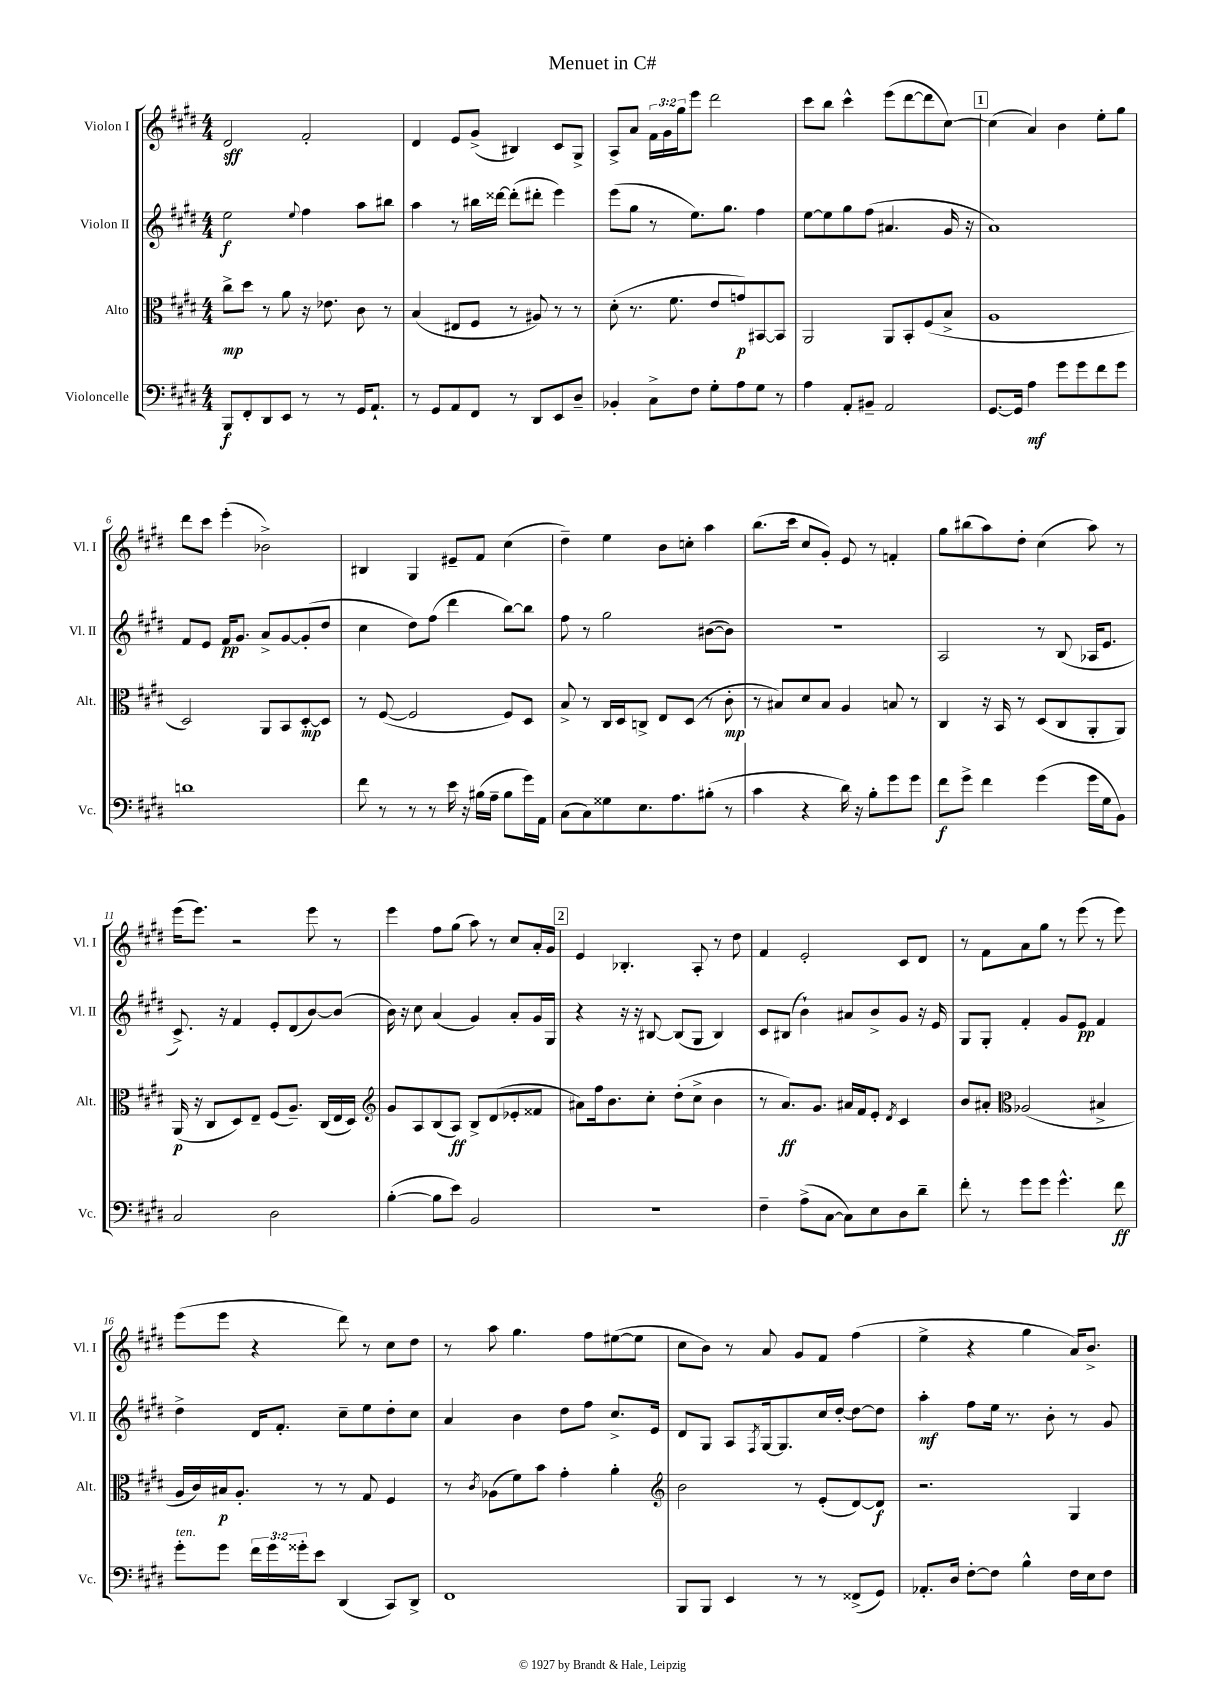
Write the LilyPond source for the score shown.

\header { title = "Menuet in C#" }
<<
\new StaffGroup <<
\new Staff = "s0" \with { instrumentName = "Violon I" shortInstrumentName = "Vl. I" } {
    \clef treble \key e \major \numericTimeSignature \time 4/4 \override Staff.TupletNumber.text = #tuplet-number::calc-fraction-text
    dis'2\sff fis'2-. |
    dis'4 e'8 gis'8->( bis4) cis'8 gis8-> |
    a8-> a'8 \tuplet 3/2 { fis'16 gis'16 gis''16 } e'''8 dis'''2 |
    cis'''8 b''8 cis'''4-^ e'''8( dis'''8~ dis'''8 cis''8~) |
    \mark \markup { \box "1" } cis''4( a'4) b'4 e''8-. gis''8 |
    dis'''8 cis'''8 e'''4-.( bes'2->) |
    bis4 gis4 eis'8-- fis'8 cis''4( |
    dis''4--) e''4 b'8 c''8-. a''4 |
    b''8.( cis'''16 cis''8 gis'8-.) e'8 r8 f'4-. |
    gis''8 bis''8( a''8) dis''8-. cis''4( a''8) r8 |
    e'''16( e'''8.) r2 e'''8 r8 |
    e'''4 fis''8 gis''8( a''8) r8 cis''8 a'16-. gis'16 |
    \mark \markup { \box "2" } e'4 bes4.-. a8-. r8 dis''8 |
    fis'4 e'2-. cis'8 dis'8 |
    r8 fis'8 a'8 gis''8 r8 e'''8( r8 e'''8) |
    e'''8( e'''8 r4 dis'''8) r8 cis''8 dis''8 |
    r8 a''8 gis''4. fis''8 eis''8~( eis''8 |
    cis''8 b'8) r8 a'8 gis'8 fis'8 fis''4( |
    e''4-> r4 gis''4 a'16) b'8.-> \bar "|." |
}
\new Staff = "s1" \with { instrumentName = "Violon II" shortInstrumentName = "Vl. II" } {
    \clef treble \key e \major \numericTimeSignature \time 4/4
    e''2\f \appoggiatura { e''8 } fis''4 a''8 bis''8 |
    a''4 r8 bis''16 disis'''16~ disis'''8-.( dis'''8-. e'''4) |
    e'''8( gis''8 r8 e''8.) gis''8. fis''4 |
    e''8~ e''8 gis''8 fis''8( ais'4. gis'16 r16 |
    \mark \markup { \box "1" } a'1) |
    fis'8 e'8 fis'16\pp gis'8. a'8-> gis'8~ gis'8-.( dis''8 |
    cis''4 dis''8) fis''8( dis'''4 b''8~) b''8 |
    fis''8 r8 gis''2 bis'8~( bis'8) |
    R1 |
    a2 r8 b8( aes16 e'8. |
    cis'8.->) r16 fis'4 e'8-. dis'8( b'8~) b'8( |
    b'16) r16 cis''8 a'4( gis'4) a'8-. gis'16 gis16 |
    \mark \markup { \box "2" } r4 r16 r16 bis8~ bis8( gis8 bis4) |
    cis'8 bis8( b'4-!) ais'8 b'8-> gis'8 r16 e'16 |
    gis8 gis8-. fis'4-. gis'8 e'8\pp fis'4 |
    dis''4-> dis'16 fis'8.-. cis''8-- e''8 dis''8-. cis''8 |
    a'4 b'4 dis''8 fis''8 cis''8.-> e'16 |
    dis'8 gis8 a8 \acciaccatura { fis8 } gis16~ gis8. cis''16 dis''16~-. dis''8~ dis''8 |
    a''4-.\mf fis''8 e''16 r8. b'8-. r8 gis'8 \bar "|." |
}
\new Staff = "s2" \with { instrumentName = "Alto" shortInstrumentName = "Alt." } {
    \clef alto \key e \major \numericTimeSignature \time 4/4
    cis''8->\mp dis''8 r8 a'8 r16 ees'8. cis'8 r8 |
    b4( eis8 fis8 r8 ais8) r8 r8 |
    dis'8-.( r8. fis'8. e'8 g'8\p) bis,8~ bis,8 |
    a,2 a,8 b,8-. fis8( b8-> |
    \mark \markup { \box "1" } a1 |
    dis2) a,8 b,8 dis8~-.\mp dis8 |
    r8 fis8~( fis2 fis8) dis8 |
    b8-> r8 cis16 dis16 c8-> e8 dis8( r8 cis'8-.\mp |
    r8 bis8) dis'8 bis8 a4 b8 r8 |
    cis4 r16 b,16 r8 dis8( cis8 a,8-. a,8) |
    a,16\p( r16 cis8 dis8) e8-- fis8( a8.--) cis16( e16 dis16) |
    \clef treble gis'8 a8 b8( a8\ff) b8-> dis'8( ees'8-. fisis'8 |
    \mark \markup { \box "2" } ais'8) fis''16 b'8. cis''8-. dis''8-.( cis''8-> b'4 |
    r8 a'8.\ff) gis'8. ais'16 fis'16 e'8-. \acciaccatura { dis'8 } cis'4 |
    b'8 ais'8-. \clef alto aes2( bis4-> |
    a16 cis'16) bis16\p a8.-. r8 r8 gis8 fis4 |
    r8 \acciaccatura { cis'8 } aes8( fis'8) b'8 gis'4-. a'4-. |
    \clef treble b'2 r8 e'8-.( dis'8~) dis'8\f |
    r2. gis4 \bar "|." |
}
\new Staff = "s3" \with { instrumentName = "Violoncelle" shortInstrumentName = "Vc." } {
    \clef bass \key e \major \numericTimeSignature \time 4/4 \override Staff.TupletNumber.text = #tuplet-number::calc-fraction-text
    b,,8\f fis,8-. dis,8 e,8 r8 r8 gis,16 a,8.-! |
    r8 gis,8 a,8 fis,8 r8 dis,8 e,8 dis8-- |
    bes,4-. cis8-> fis8 gis8-. a8 gis8 r8 |
    a4 a,8-. bis,8-- a,2 |
    \mark \markup { \box "1" } gis,8.~ gis,16 a4\mf gis'8 gis'8 fis'8 gis'8 |
    d'1 |
    fis'8 r8 r8 r8 e'16 r16 bis16( a16-- bis8 gis'16) a,16 |
    cis8( cis8) gisis8 e8. a8. bis8-.( r8 |
    cis'4 r4 dis'16) r16 b8-. gis'8 gis'8 |
    fis'8\f gis'8-> fis'4 gis'4( gis'16 gis16 b,8) |
    cis2 dis2 |
    b4~-.( b8 e'8) b,2 |
    \mark \markup { \box "2" } R1 |
    fis4-- a8->( cis8~ cis8) e8 dis8 dis'8-- |
    fis'8-. r8 gis'8 gis'8 gis'4.-^ fis'8\ff |
    gis'8-.^\markup { \italic "ten." } gis'8 \tuplet 3/2 { fis'16 gis'16 gisis'16-. } e'8 dis,4( cis,8) dis,8-> |
    fis,1 |
    b,,8 b,,8 e,4 r8 r8 fisis,8->( gis,8) |
    aes,8.-. dis16 fis8~-. fis8 b4-^ fis16 e16 fis8 \bar "|." |
}
>>
>>
